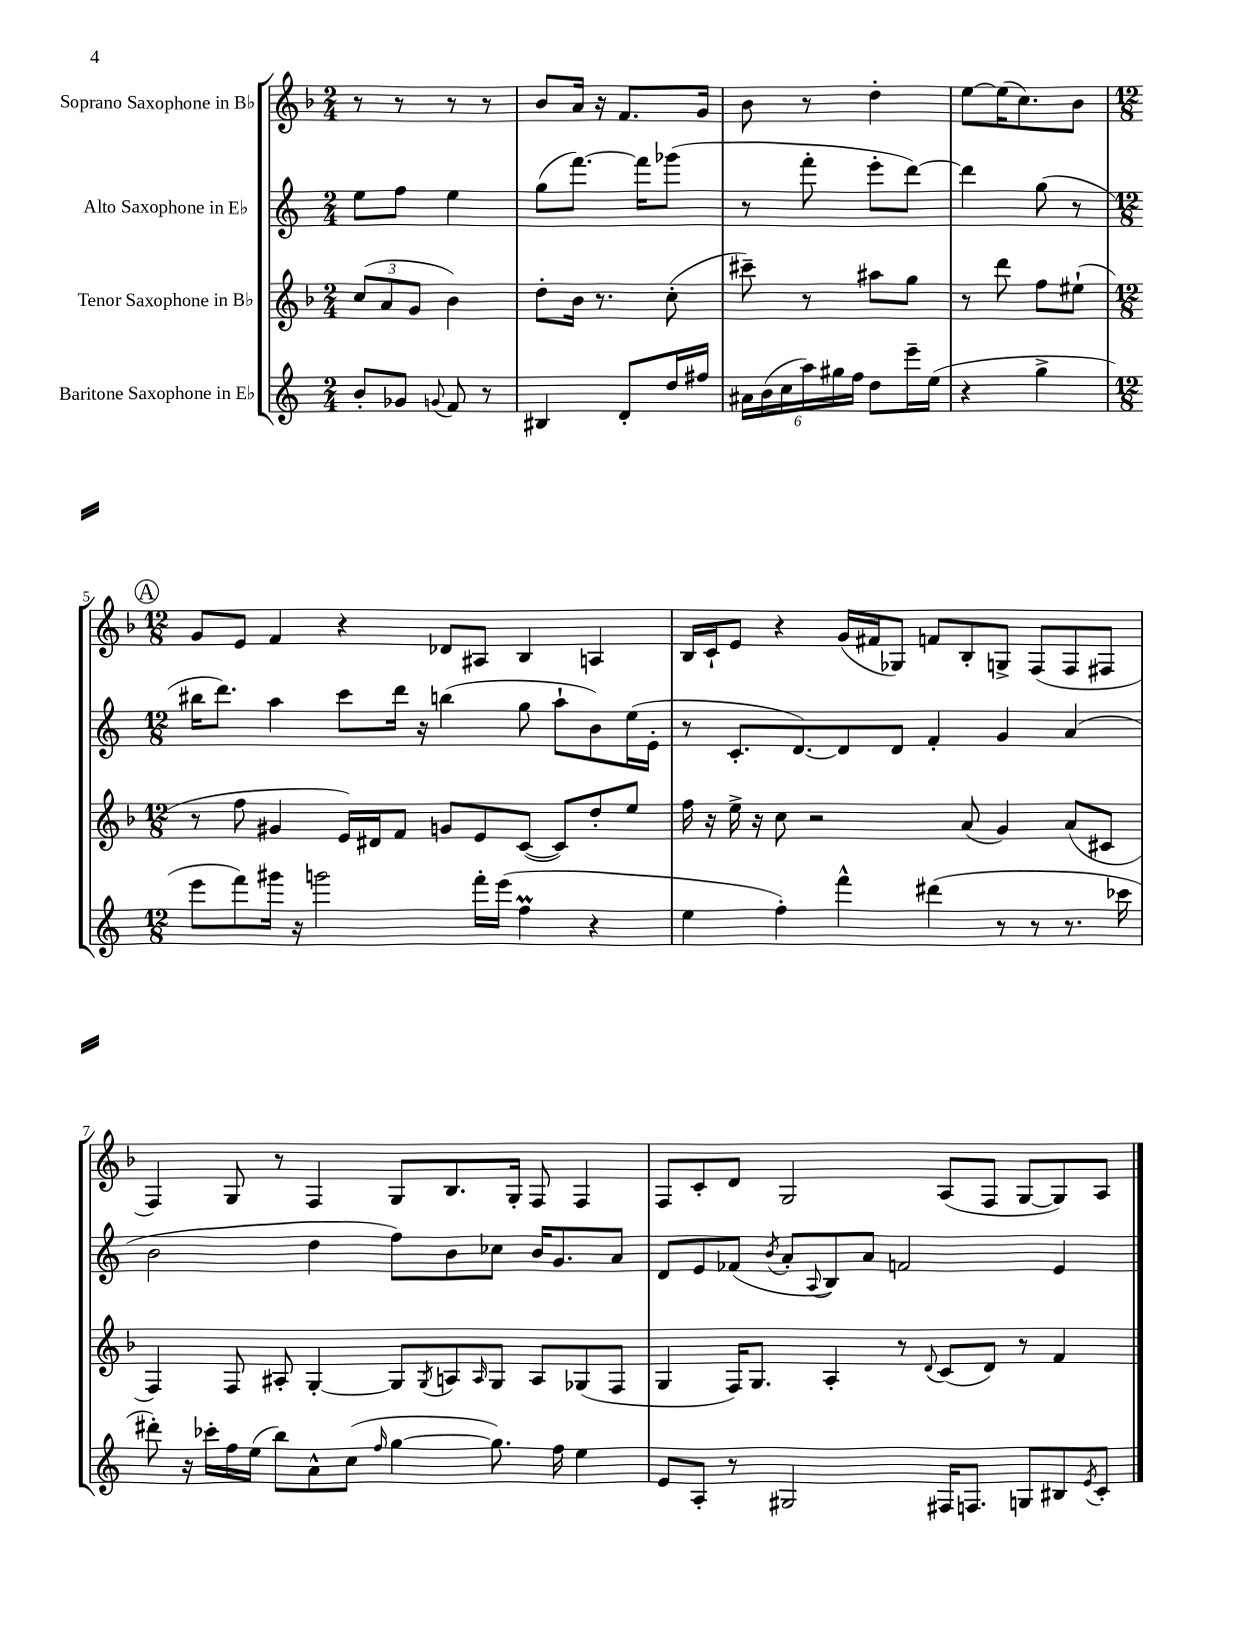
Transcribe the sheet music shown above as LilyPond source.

<<
\new StaffGroup <<
\new Staff = "s0" \with { instrumentName = "Soprano Saxophone in Bb" } {
    \clef treble \key f \major \numericTimeSignature \time 2/4
    r8 r8 r8 r8 |
    bes'8 a'16 r16 f'8. g'16 |
    bes'8 r8 d''4-. |
    e''8~ e''16( c''8.) bes'8 |
    \mark \markup { \circle "A" } \numericTimeSignature \time 12/8 g'8 e'8 f'4 r4 des'8 ais8 bes4 a4 |
    bes16 c'16-! e'8 r4 g'16( fis'16 ges8) f'8 bes8-. g8-> f8( f8 fis8 |
    f4) g8 r8 f4 g8 bes8. g16-. f8 f4 |
    f8 c'8-. d'8 g2 a8( f8 g8~ g8) a8 \bar "|." |
}
\new Staff = "s1" \with { instrumentName = "Alto Saxophone in Eb" } {
    \clef treble \key c \major \numericTimeSignature \time 2/4
    e''8 f''8 e''4 |
    g''8( f'''8.~) f'''16 ges'''8( |
    r8 f'''8-. e'''8-. d'''8~) |
    d'''4 g''8( r8 |
    \mark \markup { \circle "A" } \numericTimeSignature \time 12/8 bis''16 d'''8.) a''4 c'''8 d'''16 r16 b''4( g''8 a''8-! b'8) e''16( e'16-. |
    r8 c'8.-. d'8.~) d'8 d'8 f'4-. g'4 a'4( |
    b'2 d''4 f''8) b'8 ces''8 b'16 g'8. a'8 |
    d'8 e'8 fes'8( \acciaccatura { b'8 } a'8-. \appoggiatura { a8 } b8) a'8 f'2 e'4 \bar "|." |
}
\new Staff = "s2" \with { instrumentName = "Tenor Saxophone in Bb" } {
    \clef treble \key f \major \numericTimeSignature \time 2/4
    \tuplet 3/2 { c''8( a'8 g'8 } bes'4) |
    d''8-. bes'16 r8. c''8-.( |
    cis'''8--) r8 ais''8 g''8 |
    r8 d'''8 f''8 eis''8-!( |
    \mark \markup { \circle "A" } \numericTimeSignature \time 12/8 r8 f''8 gis'4 e'16) dis'16 f'8 g'8 e'8 c'8~( c'8) d''8-. e''8 |
    f''16 r16 e''16-> r16 c''8 r2 a'8( g'4) a'8( cis'8 |
    f4) f8 ais8-. g4~-. g8 \acciaccatura { g8 } a8 \grace { a16 } g8 a8 ges8( f8 |
    g4 f16) g8. a4-. r8 \appoggiatura { d'8 } c'8( d'8) r8 f'4 \bar "|." |
}
\new Staff = "s3" \with { instrumentName = "Baritone Saxophone in Eb" } {
    \clef treble \key c \major \numericTimeSignature \time 2/4
    b'8-. ges'8 \appoggiatura { g'8 } f'8 r8 |
    bis4 d'8-. d''16 fis''16 |
    \tuplet 6/4 { ais'16 b'16( c''16 a''16) gis''16 f''16 } d''8 e'''16-- e''16( |
    r4 g''4-> |
    \mark \markup { \circle "A" } \numericTimeSignature \time 12/8 e'''8 f'''8) gis'''16 r16 g'''2 f'''16-. e'''16( f''4\prall r4 |
    e''4 f''4-.) f'''4-^ dis'''4( r8 r8 r8. ces'''16 |
    dis'''8-.) r16 ces'''16-. f''16 e''16( b''8) a'8-^ c''8( \grace { f''16 } g''4~ g''8.) f''16 e''4 |
    e'8 a8-. r8 gis2 fis16 f8. g8 bis8 \acciaccatura { e'8 } c'8-. \bar "|." |
}
>>
>>
